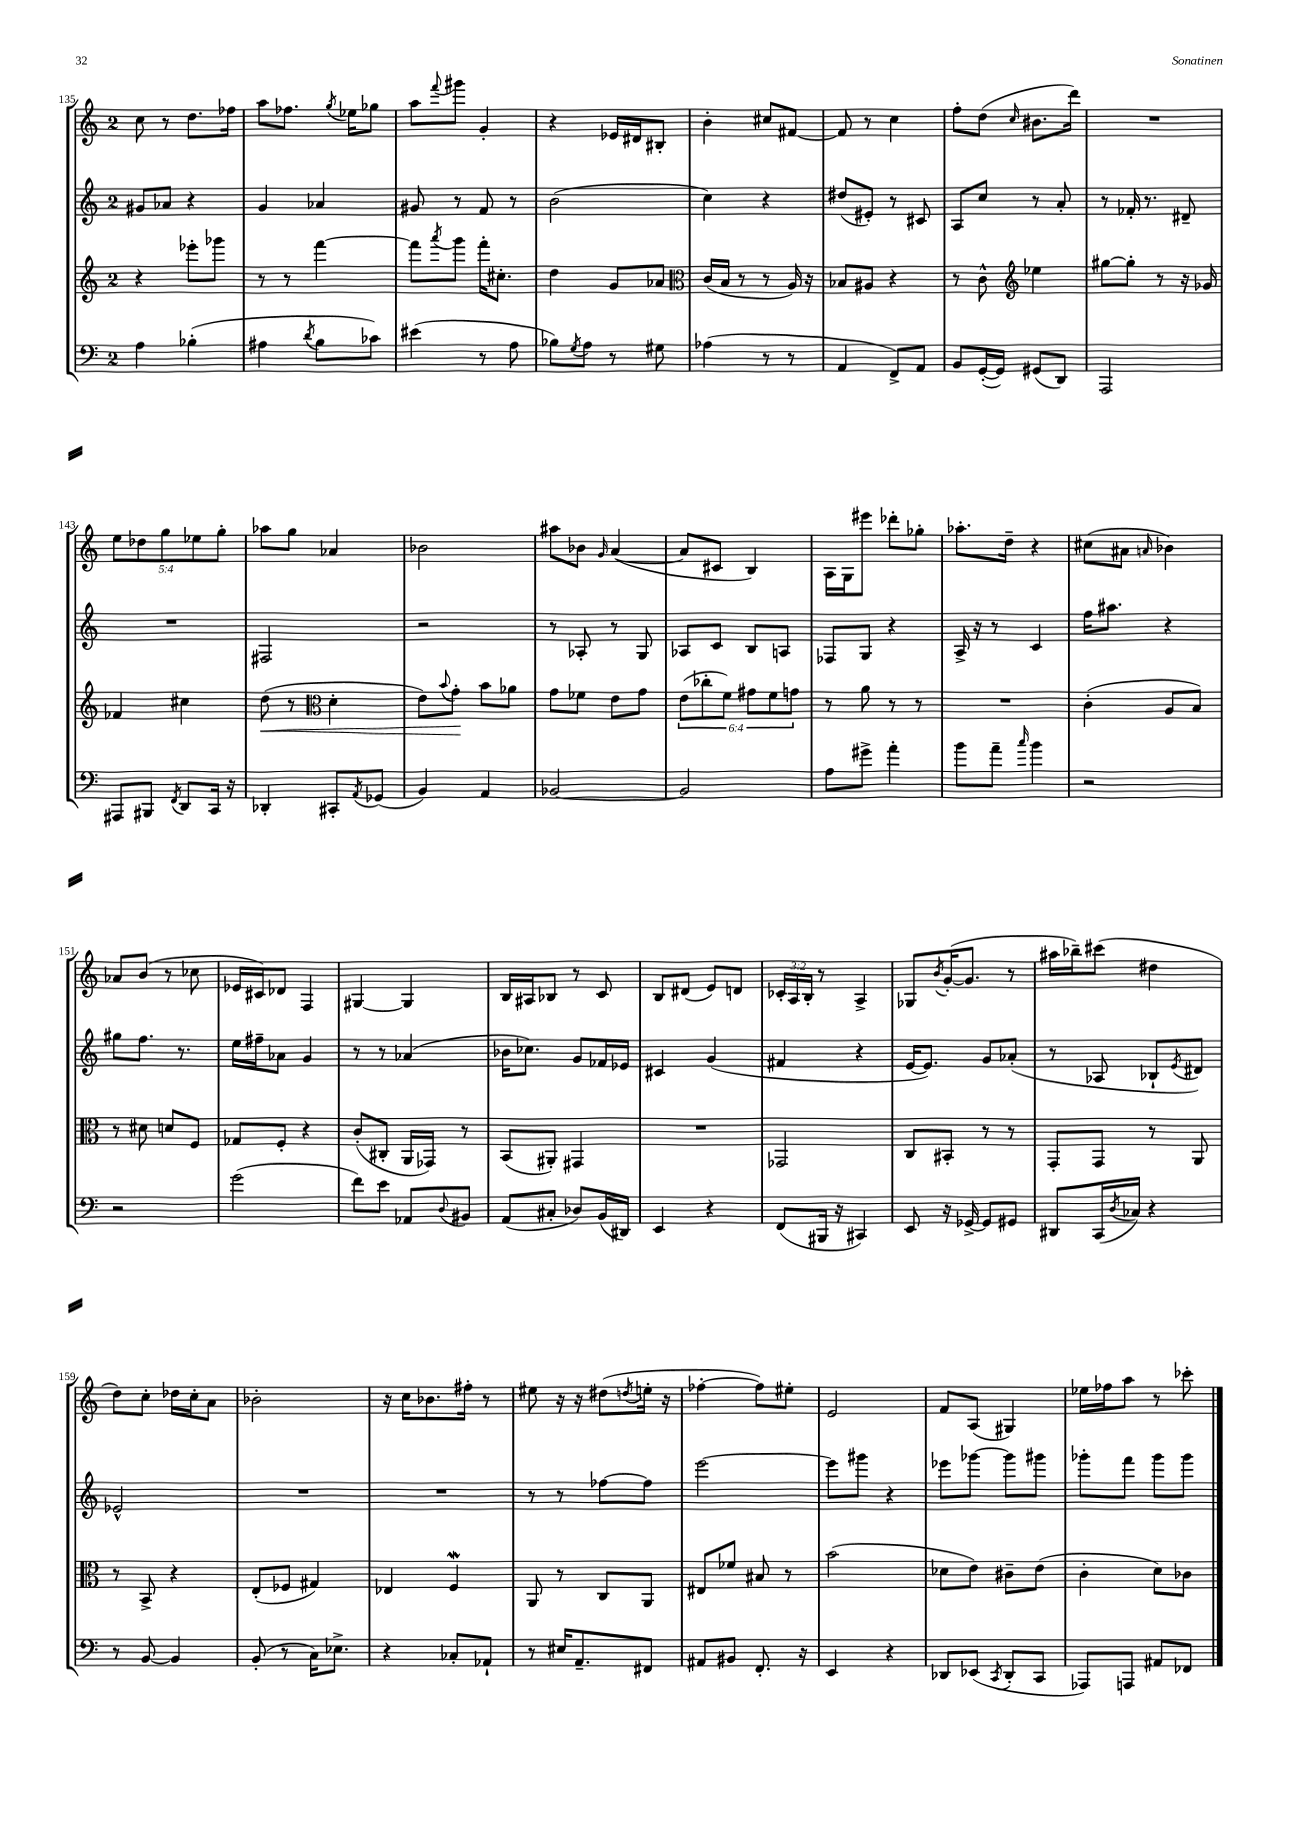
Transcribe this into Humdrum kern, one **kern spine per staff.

**kern	**kern	**kern	**kern
*staff4	*staff3	*staff2	*staff1
*clefF4	*clefG2	*clefG2	*clefG2
*k[]	*k[]	*k[]	*k[]
*M2/4	*M2/4	*M2/4	*M2/4
4A	4r	8g#	8cc
.	.	8a-	8r
(4B-'	8eee-'	4r	8.dd
.	8ggg-	.	.
.	.	.	16ff-
=	=	=	=
4A#	8r	4g	8aa
.	8r	.	8.ff-
8qd	.	.	.
8B	[4fff	4a-	.
.	.	.	8qgg
.	.	.	16ee-
8c-)	.	.	8gg-
=	=	=	=
(4e#	8fff]	8g#	8aa
.	8qaaa	.	8qqfff
.	8ggg	8r	8ggg#
8r	16fff'	8f	4g'
.	8.cc#'	.	.
8A	.	8r	.
=	=	=	=
8B-)	4dd	(2b	4r
8qG	.	.	.
8A	.	.	.
8r	8g	.	16e-
.	.	.	16d#
8G#	8a-	.	8B#'
=	=	=	=
*	*clefC3	*	*
(4A-	(16c	4cc)	4b'
.	16B	.	.
.	8r	.	.
8r	8r	4r	8cc#
8r	16A)	.	[8f#
.	16r	.	.
=	=	=	=
4AA	8B-	(8dd#	8f#]
.	8A#	8e#')	8r
8FF^)	4r	8r	4cc
8AA	.	8c#	.
=	=	=	=
8BB	8r	8A	8ff'
([16GG'	8c^^	8cc	(8dd
16GG])	.	.	.
*	*clefG2	*	*
.	.	.	16qqcc
(8GG#	4ee-	8r	8.b#
8DD)	.	8a'	.
.	.	.	16ddd)
=	=	=	=
2AAA	[8gg#	8r	2r
.	8gg#']	16f-'	.
.	.	8.r	.
.	8r	.	.
.	16r	8d#~	.
.	16g-	.	.
=	=	=	=
8AAA#	4f-	2r	10ee
.	.	.	10dd-
8BBB#	.	.	.
.	.	.	10gg
8qFF	.	.	.
8DD	4cc#	.	.
.	.	.	10ee-
16CC	.	.	.
.	.	.	10gg'
16r	.	.	.
=	=	=	=
4DD-'	(8dd	2F#	8aa-
.	8r	.	8gg
*	*clefC3	*	*
8CC#'	4d'	.	4a-
8qAA	.	.	.
(8GG-	.	.	.
=	=	=	=
4BB)	8e)	2r	2b-
.	8qqb	.	.
.	8g'	.	.
4AA	8b	.	.
.	8a-	.	.
=	=	=	=
[2BB-	8g	8r	8aa#
.	8f-	8A-'	8b-
.	.	.	16qqg
.	8e	8r	([4a
.	8g	8G	.
=	=	=	=
2BB-]	(12e	8A-	8a]
.	12cc-'	.	.
.	.	8c	8c#
.	12f)	.	.
.	12g#	8B	4B)
.	12f	.	.
.	.	8A	.
.	12g	.	.
=	=	=	=
8A	8r	8F-	16A
.	.	.	16G
8g#^	8a	8G	8eee#
4a'	8r	4r	8ddd-'
.	8r	.	8gg-'
=	=	=	=
8b	2r	16A^	8.aa-'
.	.	16r	.
8a~	.	8r	.
.	.	.	16dd~
16qqcc	.	.	.
4b	.	4c	4r
=	=	=	=
2r	(4c'	16ff	(8cc#
.	.	8.aa#	.
.	.	.	8a#
.	.	.	16qqa
.	8A	4r	4b-)
.	8B)	.	.
=	=	=	=
2r	8r	8gg#	8a-
.	8d#	8.ff	(8b
.	8d	.	8r
.	.	8.r	.
.	8F	.	8cc-
=	=	=	=
(2g	8G-	16ee	16e-
.	.	16ff#~	16c#)
.	8F'	8a-	8d-
.	4r	4g	4F
=	=	=	=
8f)	(8c'	8r	[4G#
8e	8C#'	8r	.
8AA-	16AA	(4a-	4G#]
.	16GG-)	.	.
8qqD	.	.	.
8BB#	8r	.	.
=	=	=	=
(8AA	(8BB	16b-	16B
.	.	8.cc-)	16A#
8C#'	8AA#')	.	8B-
8D-)	4GG#	8g	8r
(16BB	.	16f-	8c
16DD#)	.	16e-	.
=	=	=	=
4EE	2r	4c#	8B
.	.	.	(8d#
4r	.	(4g	8e)
.	.	.	8d
=	=	=	=
(8FF	2GG-	4f#	24c-'
.	.	.	24A
.	.	.	24B'
16BBB#	.	.	8r
16r	.	.	.
4CC#)	.	4r	4A^
=	=	=	=
8EE	8C	[16e	8G-
.	.	8.e])	.
.	.	.	8qb
16r	8BB#'	.	([16g'
[16GG-^	.	.	8.g]
8GG-]	8r	8g	.
8GG#	8r	(8a-'	8r
=	=	=	=
8DD#	8GG'	8r	16aa#
.	.	.	16bb-~)
(16CC	8GG	8A-	(8ccc#
8qD	.	.	.
16C-)	.	.	.
4r	8r	8B-`	4dd#
.	.	8qe	.
.	8AA	8d#)	.
=	=	=	=
8r	8r	2e-^^	8dd)
[8BB	8BB^	.	8cc'
4BB]	4r	.	16dd-
.	.	.	16cc'
.	.	.	8a
=	=	=	=
(8BB'	(8E'	2r	2b-'
8r	8F-	.	.
16C)	4G#)	.	.
8.E-^	.	.	.
=	=	=	=
4r	4E-	2r	16r
.	.	.	16cc
.	.	.	8.b-
8C-'	4F	.	.
.	.	.	16ff#'
8AA-`	.	.	8r
=	=	=	=
8r	8AA	8r	8ee#
16E#	8r	8r	16r
8.AA~	.	.	16r
.	8C	[8ff-	(8dd#
.	.	.	8qdd
8FF#	8AA	8ff-]	16ee'
.	.	.	16r
=	=	=	=
8AA#	8E#	[2eee	[4ff-'
8BB#	8f-	.	.
8.FF'	8B#	.	8ff-])
.	8r	.	8ee#'
16r	.	.	.
=	=	=	=
4EE	(2b	8eee]	2e
.	.	8ggg#	.
4r	.	4r	.
=	=	=	=
8DD-	8d-	8eee-	8f
(8EE-	8e)	[8ggg-	(8A
8qCC	.	.	.
8DD-'	8c#~	8ggg-]	4G#)
8CC	(8e	8ggg#	.
=	=	=	=
8AAA-)	4c'	8ggg-'	16ee-
.	.	.	16ff-
8AAA	.	8fff	8aa
8AA#	8d)	8ggg-	8r
8FF-	8c-	8ggg-	8ccc-'
==	==	==	==
*-	*-	*-	*-
